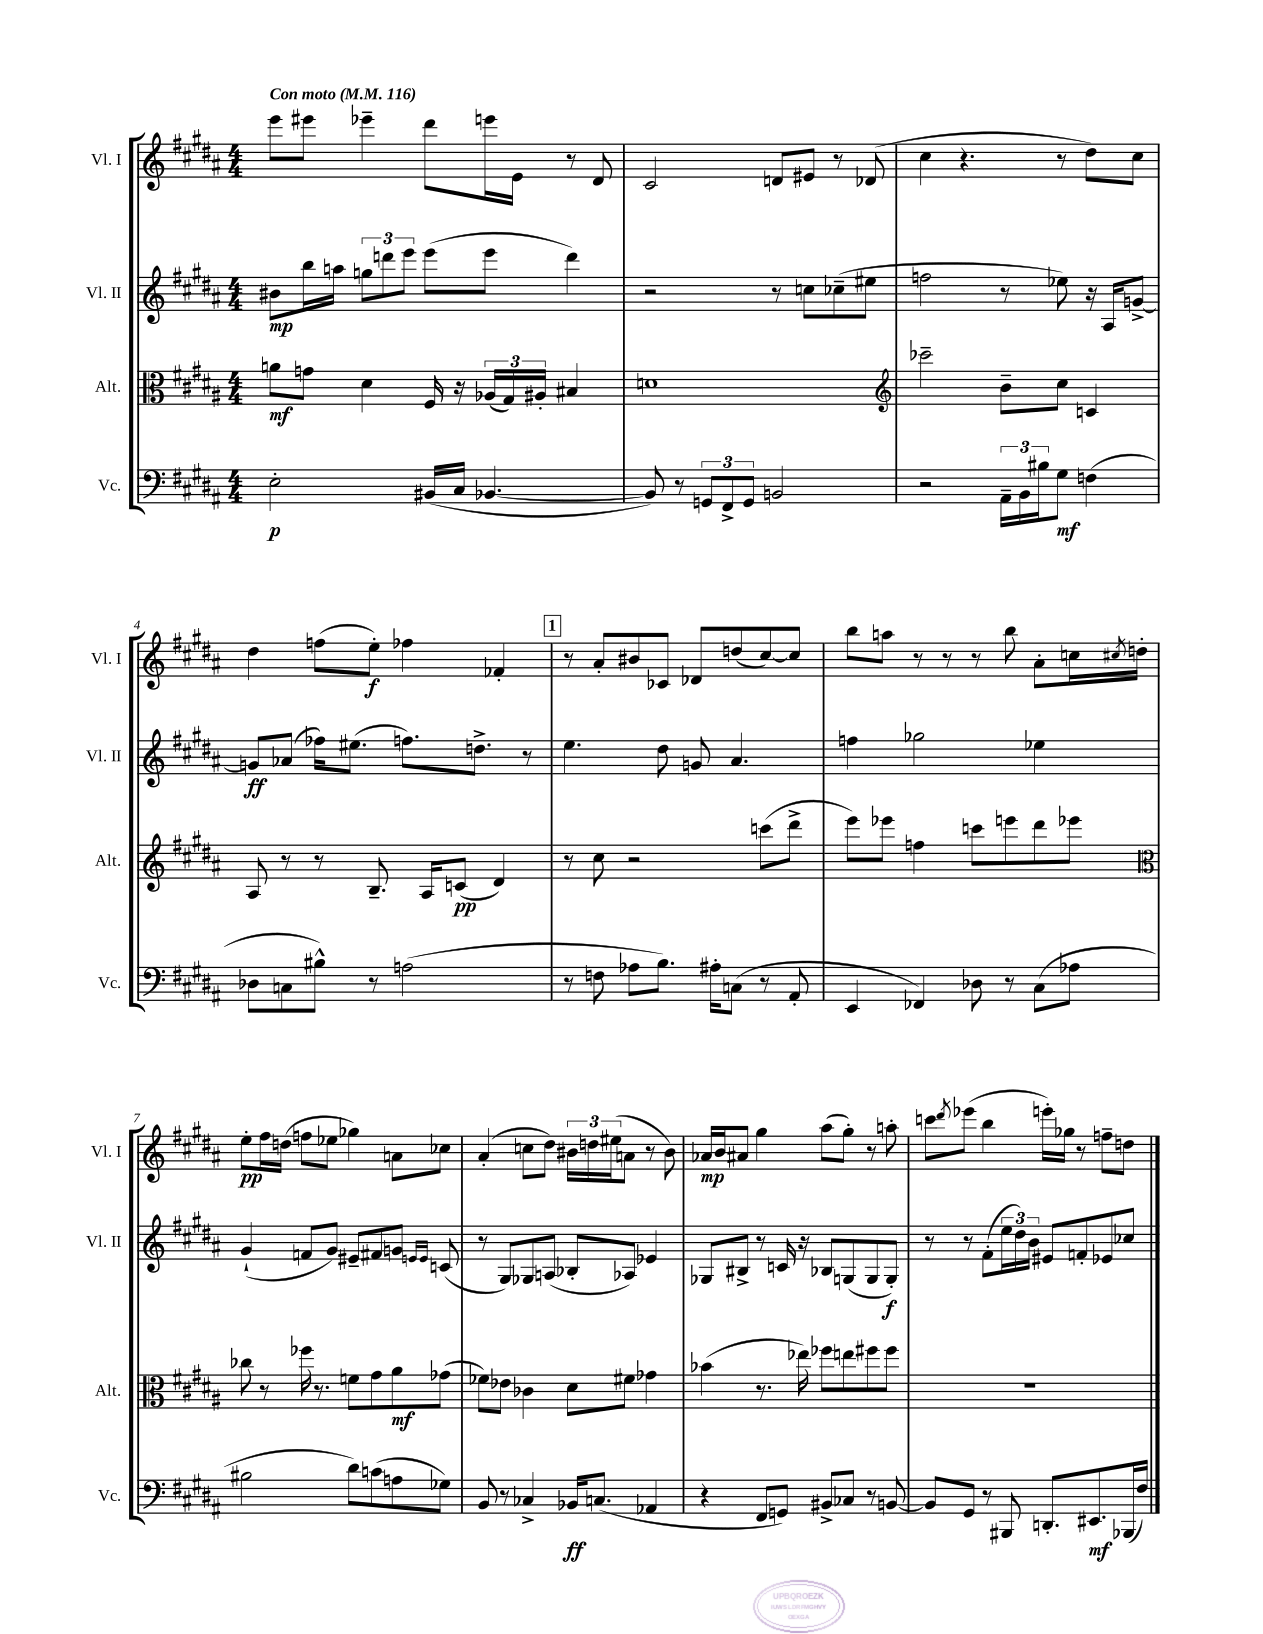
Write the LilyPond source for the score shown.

<<
\new StaffGroup <<
\new Staff = "s0" \with { instrumentName = "Vl. I" shortInstrumentName = "Vl. I" } {
    \clef treble \key b \major \numericTimeSignature \time 4/4 \tempo "Con moto" 4 = 116
    e'''8 eis'''8 ees'''4-- dis'''8 e'''16 e'16 r8 dis'8 |
    cis'2 d'8 eis'8 r8 des'8( |
    cis''4 r4. r8 dis''8) cis''8 |
    dis''4 f''8( e''8-.\f) fes''4 fes'4-. |
    \mark \markup { \box "1" } r8 ais'8-. bis'8 ces'8 des'8 d''8( cis''8~) cis''8 |
    b''8 a''8 r8 r8 r8 b''8 ais'8-. c''16 \acciaccatura { cis''8 } d''16-. |
    e''8-.\pp fis''16 d''16( f''8 ees''8 ges''4) a'8 ces''8 |
    ais'4-.( c''8 dis''8) \tuplet 3/2 { bis'16 d''16 eis''16( } a'8 r8 bis'8) |
    aes'16\mp b'16 ais'8 gis''4 ais''8( gis''8-.) r8 a''8-. |
    c'''8 \acciaccatura { dis'''8 } ees'''8( b''4 e'''16-.) ges''16 r8 f''8-- d''8 \bar "|." |
}
\new Staff = "s1" \with { instrumentName = "Vl. II" shortInstrumentName = "Vl. II" } {
    \clef treble \key b \major \numericTimeSignature \time 4/4
    bis'8\mp b''16 a''16 \tuplet 3/2 { g''8 d'''8 e'''8 } e'''8( e'''8 d'''4) |
    r2 r8 c''8 ces''8--( eis''8 |
    f''2 r8 ees''8) r16 ais16 g'8~-> |
    g'8\ff aes'8( fes''16) eis''8.( f''8.) d''8.-> r8 |
    \mark \markup { \box "1" } e''4. dis''8 g'8 ais'4. |
    f''4 ges''2 ees''4 |
    gis'4-!( f'8 gis'8) eis'8-- fis'8 g'8 \grace { e'16 e'16 } c'8( |
    r8 gis8) ges8 a8( bes8-. aes8) ees'4 |
    ges8 bis8-> r8 c'16 r16 bes8 g8( g8 g8-.\f) |
    r8 r8 fis'8-.( \tuplet 3/2 { e''16 dis''16) b'16 } eis'8 f'8-. ees'8 ces''8 \bar "|." |
}
\new Staff = "s2" \with { instrumentName = "Alt." shortInstrumentName = "Alt." } {
    \clef alto \key b \major \numericTimeSignature \time 4/4
    a'8\mf g'8 dis'4 fis16 r16 \tuplet 3/2 { aes16( gis16) ais16-. } bis4 |
    d'1 |
    \clef treble ces'''2-- b'8-- cis''8 c'4 |
    ais8 r8 r8 b8.-- ais16 c'8\pp( dis'4) |
    \mark \markup { \box "1" } r8 cis''8 r2 c'''8( dis'''8-> |
    e'''8) ees'''8 f''4 c'''8 e'''8 dis'''8 ees'''8 |
    \clef alto ces''8 r8 fes''16 r8. f'8 gis'8 ais'8\mf ges'8( |
    fes'8) ees'8 ces'4 dis'8 fis'8 ges'4 |
    bes'4( r8. ees''16) fes''8 e''8 fis''8 fis''8 |
    R1 \bar "|." |
}
\new Staff = "s3" \with { instrumentName = "Vc." shortInstrumentName = "Vc." } {
    \clef bass \key b \major \numericTimeSignature \time 4/4
    e2-.\p bis,16( cis16 bes,4.~ |
    bes,8) r8 \tuplet 3/2 { g,8 fis,8-> g,8 } b,2 |
    r2 \tuplet 3/2 { ais,16-- b,16 bis16 } gis8\mf f4( |
    des8 c8 bis8-^) r8 a2( |
    \mark \markup { \box "1" } r8 f8 aes8 b8.) ais16-. c8( r8 ais,8-. |
    e,4 fes,4) des8 r8 cis8( aes8 |
    bis2 dis'8) c'8( a8 ges8) |
    b,8 r8 ces4-> bes,16\ff c8.( aes,4 |
    r4 fis,8 g,8) bis,8-> ces8 r8 b,8~ |
    b,8 gis,8 r8 bis,,8 d,8.-. eis,8.\mf bes,,16( fis16) \bar "|." |
}
>>
>>
